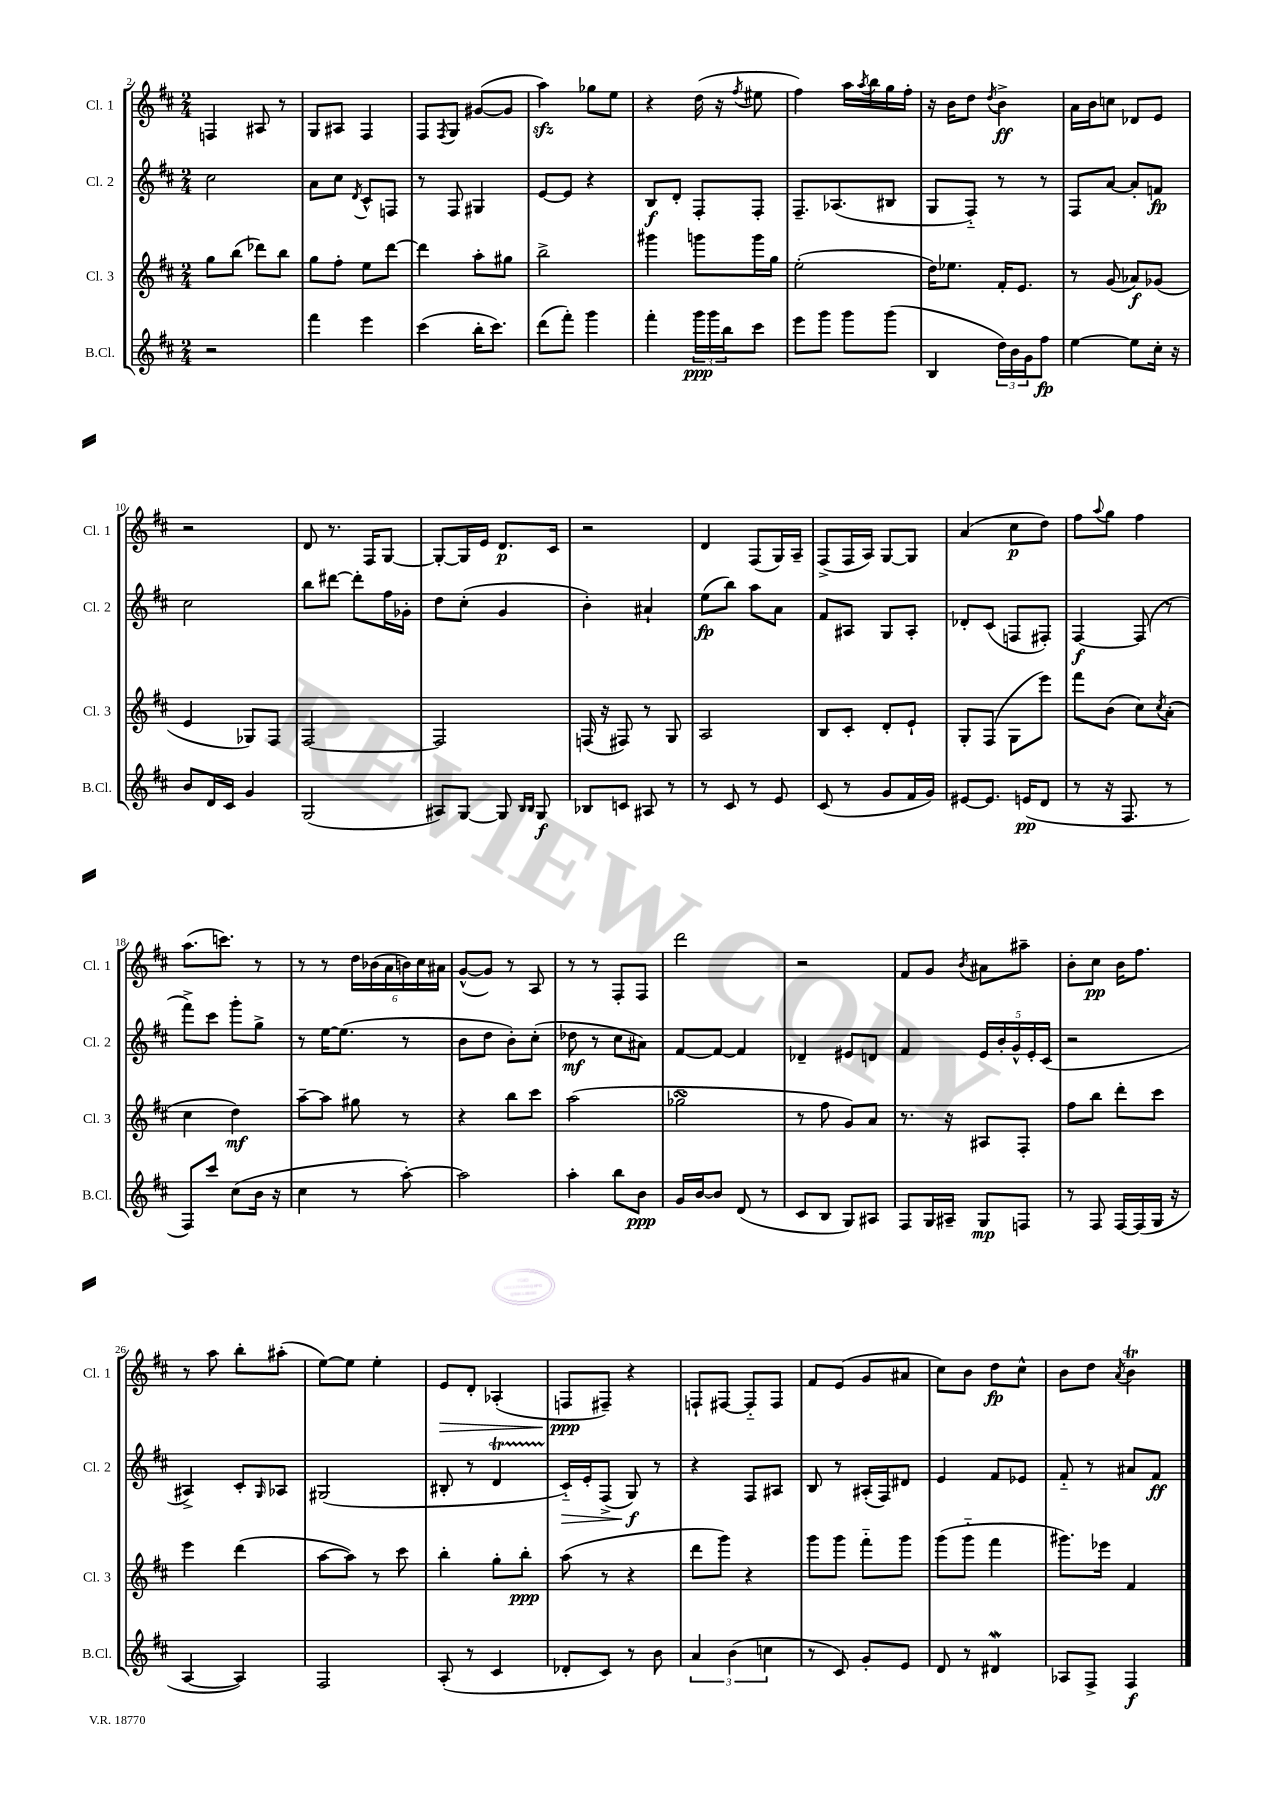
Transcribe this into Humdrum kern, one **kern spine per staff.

**kern	**dynam	**kern	**dynam	**kern	**dynam	**kern	**dynam
*part4	*part4	*part3	*part3	*part2	*part2	*part1	*part1
*staff4	*staff4	*staff3	*staff3	*staff2	*staff2	*staff1	*staff1
*I"B.Cl.	*	*I"Cl. 3	*	*I"Cl. 2	*	*I"Cl. 1	*
*I'B.Cl.	*	*I'Cl. 3	*	*I'Cl. 2	*	*I'Cl. 1	*
*clefG2	*	*clefG2	*	*clefG2	*	*clefG2	*
*k[f#c#]	*	*k[f#c#]	*	*k[f#c#]	*	*k[f#c#]	*
*M2/4	*	*M2/4	*	*M2/4	*	*M2/4	*
=2	=2	=2	=2	=2	=2	=2	=2
2r	.	8gg\L	.	2cc#\	.	4Fn/	.
.	.	(8bb\J	.	.	.	.	.
.	.	8ddd-X\L)	.	.	.	8A#X/	.
.	.	8bb\J	.	.	.	8r	.
=3	=3	=3	=3	=3	=3	=3	=3
4fff#\	.	8gg\L	.	8a\L	.	8G/L	.
.	.	8ff#'\J	.	8cc#\J	.	8A#X/J	.
.	.	.	.	8qd/	.	.	.
4eee\	.	8ee\L	.	8c#^^/L	.	4F#/	.
.	.	[8ddd\J	.	8Fn/J	.	.	.
=4	=4	=4	=4	=4	=4	=4	=4
(4ccc#\	.	4ddd\]	.	8r	.	8F#/L	.
.	.	.	.	.	.	8qF#/	.
.	.	.	.	8F#/	.	8G/J	.
16bb'\KL	.	8aa'\L	.	4G#X/	.	([8g#X/L	.
8.ccc#\J)	.	.	.	.	.	.	.
.	.	8gg#X\J	.	.	.	8g#/J]	.
=5	=5	=5	=5	=5	=5	=5	=5
(8ddd\L	.	2bb^\	.	[8e/L	.	4aazz\)	.
8fff#'\J)	.	.	.	8e/J]	.	.	.
4ggg\	.	.	.	4r	.	8gg-X\L	.
.	.	.	.	.	.	8ee\J	.
=6	=6	=6	=6	=6	=6	=6	=6
4fff#'\	.	4ggg#X\	.	8B/L	f	4r	.
.	.	.	.	8d'/J	.	.	.
24ggg\LL	ppp	8gggn\L	.	8F#'/L	.	(16dd\	.
24ggg\	.	.	.	.	.	.	.
.	.	.	.	.	.	16r	.
24bb\J	.	.	.	.	.	.	.
.	.	.	.	.	.	8qff#/	.
8ccc#\J	.	16ggg\L	.	8F#'/J	.	8ee#X\	.
.	.	16gg\JJ	.	.	.	.	.
=7	=7	=7	=7	=7	=7	=7	=7
8eee\L	.	(2ee'\	.	8.F#~/L	.	4ff#\)	.
8ggg\J	.	.	.	.	.	.	.
.	.	.	.	(8.A-X/	.	.	.
8ggg\L	.	.	.	.	.	16aa\LL	.
.	.	.	.	.	.	8qaa/	.
.	.	.	.	.	.	16bb\	.
(8ggg\J	.	.	.	8B#X/J	.	16gg\	.
.	.	.	.	.	.	16ff#'\JJ	.
=8	=8	=8	=8	=8	=8	=8	=8
4B/	.	16dd\KL)	.	8G/L	.	16r	.
.	.	8.ee-X\J	.	.	.	16b\KL	.
.	.	.	.	8F#/J)	.	8dd\J	.
.	.	.	.	.	.	8qdd/	.
24dd\LL)	.	16f#'/KL	.	8r	.	4b^\	ff
24b\	.	.	.	.	.	.	.
.	.	8.e/J	.	.	.	.	.
24g\J	.	.	.	.	.	.	.
8ff#\J	fp	.	.	8r	.	.	.
=9	=9	=9	=9	=9	=9	=9	=9
[4ee\	.	8r	.	8F#/L	.	16a\LL	.
.	.	.	.	.	.	16b\J	.
.	.	(8g/	.	[8a/J	.	8ccn\J	.
8ee\L]	.	8a-X/L)	f	8a'/L]	.	8d-X/L	.
16cc#'\Jk	.	(8g-X/J	.	8fn/J	fp	8e/J	.
16r	.	.	.	.	.	.	.
!!LO:LB:g=z
=10	=10	=10	=10	=10	=10	=10	=10
8b/L	.	4e/	.	2cc#\	.	2r	.
16d/L	.	.	.	.	.	.	.
16c#/JJ	.	.	.	.	.	.	.
4g/	.	8G-X/L)	.	.	.	.	.
.	.	8F#/J	.	.	.	.	.
=11	=11	=11	=11	=11	=11	=11	=11
(2G/	.	[2F#/	.	8bb\L	.	8d/	.
.	.	.	.	[8ddd#X\J	.	8.r	.
.	.	.	.	8ddd#'\L]	.	.	.
.	.	.	.	.	.	16F#/KL	.
.	.	.	.	16ff#\L	.	[8G/J	.
.	.	.	.	16g-X'\JJ	.	.	.
=12	=12	=12	=12	=12	=12	=12	=12
8A#X/L)	.	2F#/]	.	8dd\L	.	8G'/L_	.
[8G/J	.	.	.	(8cc#'\J	.	16G/L]	.
.	.	.	.	.	.	16e/JJ	.
8G/]	.	.	.	4g/	.	8.d/L	p
16qqB/LL	.	.	.	.	.	.	.
16qqB/JJ	.	.	.	.	.	.	.
8G/	f	.	.	.	.	.	.
.	.	.	.	.	.	16c#/Jk	.
=13	=13	=13	=13	=13	=13	=13	=13
8B-X/L	.	(16Fn/	.	4b'\)	.	2r	.
.	.	16r	.	.	.	.	.
8cn/J	.	8F#X/)	.	.	.	.	.
8A#X/	.	8r	.	4a#X`/	.	.	.
8r	.	8G/	.	.	.	.	.
=14	=14	=14	=14	=14	=14	=14	=14
8r	.	2A/	.	(8ee\L	fp	4d/	.
8c#/	.	.	.	8bb\J)	.	.	.
8r	.	.	.	8aa\L	.	(8F#/L	.
8e/	.	.	.	8a\J	.	16G/L)	.
.	.	.	.	.	.	16A~/JJ	.
=15	=15	=15	=15	=15	=15	=15	=15
(8c#/	.	8B/L	.	8f#/L	.	(8F#^/L	.
8r	.	8c#'/J	.	8A#X/J	.	16F#/L	.
.	.	.	.	.	.	16A/JJ)	.
8g/L	.	8d'/L	.	8G/L	.	[8G/L	.
16f#/L	.	8e`/J	.	8A#'/J	.	8G/J]	.
16g/JJ)	.	.	.	.	.	.	.
=16	=16	=16	=16	=16	=16	=16	=16
[8e#X/L	.	8G'/L	.	8d-X'/L	.	(4a/	.
8.e#/J]	.	(8F#/J	.	(8c#/J	.	.	.
.	.	8G\L	.	8Fn/L	.	8cc#\L	p
(16en/KL	pp	.	.	.	.	.	.
8d/J	.	8eee\J)	.	8F#X'/J)	.	8dd\J)	.
=17	=17	=17	=17	=17	=17	=17	=17
8r	.	8fff#\L	.	[4F#/	f	8ff#\L	.
.	.	.	.	.	.	8qqaa/	.
16r	.	(8b\J	.	.	.	8gg\J	.
8.F#/	.	.	.	.	.	.	.
.	.	8cc#\L)	.	(8F#/]	.	4ff#\	.
.	.	8qcc#/	.	.	.	.	.
8r	.	(8a'\J	.	8r	.	.	.
!!LO:LB:g=z
=18	=18	=18	=18	=18	=18	=18	=18
8F#/L)	.	4cc#\	.	8fff#^\L)	.	(8.aa\L	.
8ccc#/J	.	.	.	8ccc#\J	.	.	.
.	.	.	.	.	.	8.cccn\J)	.
(8cc#\L	.	4dd\)	mf	8ggg'\L	.	.	.
16b\Jk	.	.	.	8gg^\J	.	8r	.
16r	.	.	.	.	.	.	.
=19	=19	=19	=19	=19	=19	=19	=19
4cc#\	.	[8aa~\L	.	8r	.	8r	.
.	.	8aa\J]	.	[16ee\KL	.	8r	.
.	.	.	.	(8.ee\J]	.	.	.
8r	.	8gg#X\	.	.	.	24dd\LL	.
.	.	.	.	.	.	(24b-X\	.
.	.	.	.	.	.	24a\	.
[8aa'\)	.	8r	.	8r	.	24bn\)	.
.	.	.	.	.	.	24cc#\	.
.	.	.	.	.	.	24a#X\JJ	.
=20	=20	=20	=20	=20	=20	=20	=20
2aa\]	.	4r	.	8b\L	.	([8g^^/L	.
.	.	.	.	8dd\J	.	8g/J])	.
.	.	8bb\L	.	8b'\L)	.	8r	.
.	.	8ccc#\J	.	(8cc#'\J	.	8A/	.
=21	=21	=21	=21	=21	=21	=21	=21
4aa'\	.	(2aa\	.	8dd-X\	mf	8r	.
.	.	.	.	8r	.	8r	.
8bb\L	.	.	.	8cc#\L	.	8F#'/L	.
8b\J	ppp	.	.	8a#X\J)	.	8F#/J	.
=22	=22	=22	=22	=22	=22	=22	=22
16g/LL	.	2gg-XsSSs\	.	[8f#/L	.	2ddd\	.
[16b/J	.	.	.	.	.	.	.
8b/J]	.	.	.	8f#/J_	.	.	.
(8d/	.	.	.	4f#/]	.	.	.
8r	.	.	.	.	.	.	.
=23	=23	=23	=23	=23	=23	=23	=23
8c#/L	.	8r	.	4d-X~/	.	2r	.
8B/J	.	8ff#\	.	.	.	.	.
8G/L)	.	8g/L)	.	8e#X/L	.	.	.
8A#X/J	.	8a/J	.	8dn/J	.	.	.
=24	=24	=24	=24	=24	=24	=24	=24
8F#/L	.	8.r	.	4f#/	.	8f#/L	.
16G/L	.	.	.	.	.	8g/J	.
16A#X~/JJ	.	16r	.	.	.	.	.
.	.	.	.	.	.	8qb/	.
8G/L	mp	8A#X/L	.	20e/LL	.	8a#X\L	.
.	.	.	.	20b'/	.	.	.
.	.	.	.	20g^^/	.	.	.
8Fn/J	.	8F#'/J	.	.	.	8aa#X~\J	.
.	.	.	.	20e'/	.	.	.
.	.	.	.	(20c#/JJ	.	.	.
=25	=25	=25	=25	=25	=25	=25	=25
8r	.	8ff#\L	.	2r	.	8b'\L	.
8F#/	.	8bb\J	.	.	.	8cc#\J	pp
[16F#/LL	.	8ddd'\L	.	.	.	16b\KL	.
(16F#/]	.	.	.	.	.	8.ff#\J	.
16G/JJ	.	8ccc#\J	.	.	.	.	.
16r	.	.	.	.	.	.	.
!!LO:LB:g=z
=26	=26	=26	=26	=26	=26	=26	=26
[4A/	.	4eee\	.	4A#X^/)	.	8r	.
.	.	.	.	.	.	8aa\	.
4A/])	.	(4ddd\	.	8c#'/L	.	8bb'\L	.
.	.	.	.	16qqG/	.	.	.
.	.	.	.	8A-X/J	.	(8aa#X'\J	.
=27	=27	=27	=27	=27	=27	=27	=27
2F#/	.	[8aa\L	.	(2G#X/	.	[8ee\L)	.
.	.	8aa\J])	.	.	.	8ee\J]	.
.	.	8r	.	.	.	4ee'\	.
.	.	8ccc#\	.	.	.	.	.
=28	=28	=28	=28	=28	=28	=28	=28
!	!	!	!	!	!	!	!LO:HP:b
(8A'/	.	4bb'\	.	8B#X'/	.	8e/L	>
8r	.	.	.	8r	.	8d'/J	.
4c#/	.	8gg'\L	.	4dT/	.	(4A-X'/	.
.	.	8bb'\J	ppp	.	.	.	.
=29	=29	=29	=29	=29	=29	=29	=29
!	!	!	!	!	!LO:HP:b	!	!
8d-X'/L	.	(8aa\	.	16c#/LL)	>	8Fn/L	ppp
.	.	.	.	16e'/J	.	.	.
8c#/J)	.	8r	.	(8F#^/J	.	8F#X~/J)	]
8r	.	4r	.	8G/)	f	4r	.
8b\	.	.	.	8r	]	.	.
=30	=30	=30	=30	=30	=30	=30	=30
6a/	.	8ddd\L	.	4r	.	8Fn`/L	.
.	.	8ggg\J)	.	.	.	[8F#X/J	.
(6b\	.	.	.	.	.	.	.
.	.	4r	.	8F#/L	.	8F#/L]	.
6ccn\	.	.	.	.	.	.	.
.	.	.	.	8A#X/J	.	8F#/J	.
=31	=31	=31	=31	=31	=31	=31	=31
8r	.	8ggg\L	.	8B/	.	8f#/L	.
8c#/)	.	8ggg\J	.	8r	.	(8e/J	.
8g'/L	.	8fff#\L	.	(16A#X'/LL	.	8g/L	.
.	.	.	.	16F#/J)	.	.	.
8e/J	.	8ggg\J	.	8d#X/J	.	8a#X/J	.
=32	=32	=32	=32	=32	=32	=32	=32
8d/	.	(8ggg\L	.	4e/	.	8cc#\L)	.
8r	.	8ggg\J	.	.	.	8b\J	.
4d#XW/	.	4fff#\	.	8f#/L	.	8dd\L	fp
.	.	.	.	8e-X/J	.	8cc#^^\J	.
=33	=33	=33	=33	=33	=33	=33	=33
8A-X/L	.	8.ggg#X\L)	.	8f#/	.	8b\L	.
8F#^/J	.	.	.	8r	.	8dd\J	.
.	.	16eee-X\Jk	.	.	.	.	.
.	.	.	.	.	.	8qa/	.
4F#/	f	4f#/	.	8a#X/L	.	4bT\	.
.	.	.	.	8f#/J	ff	.	.
==	==	==	==	==	==	==	==
*-	*-	*-	*-	*-	*-	*-	*-
